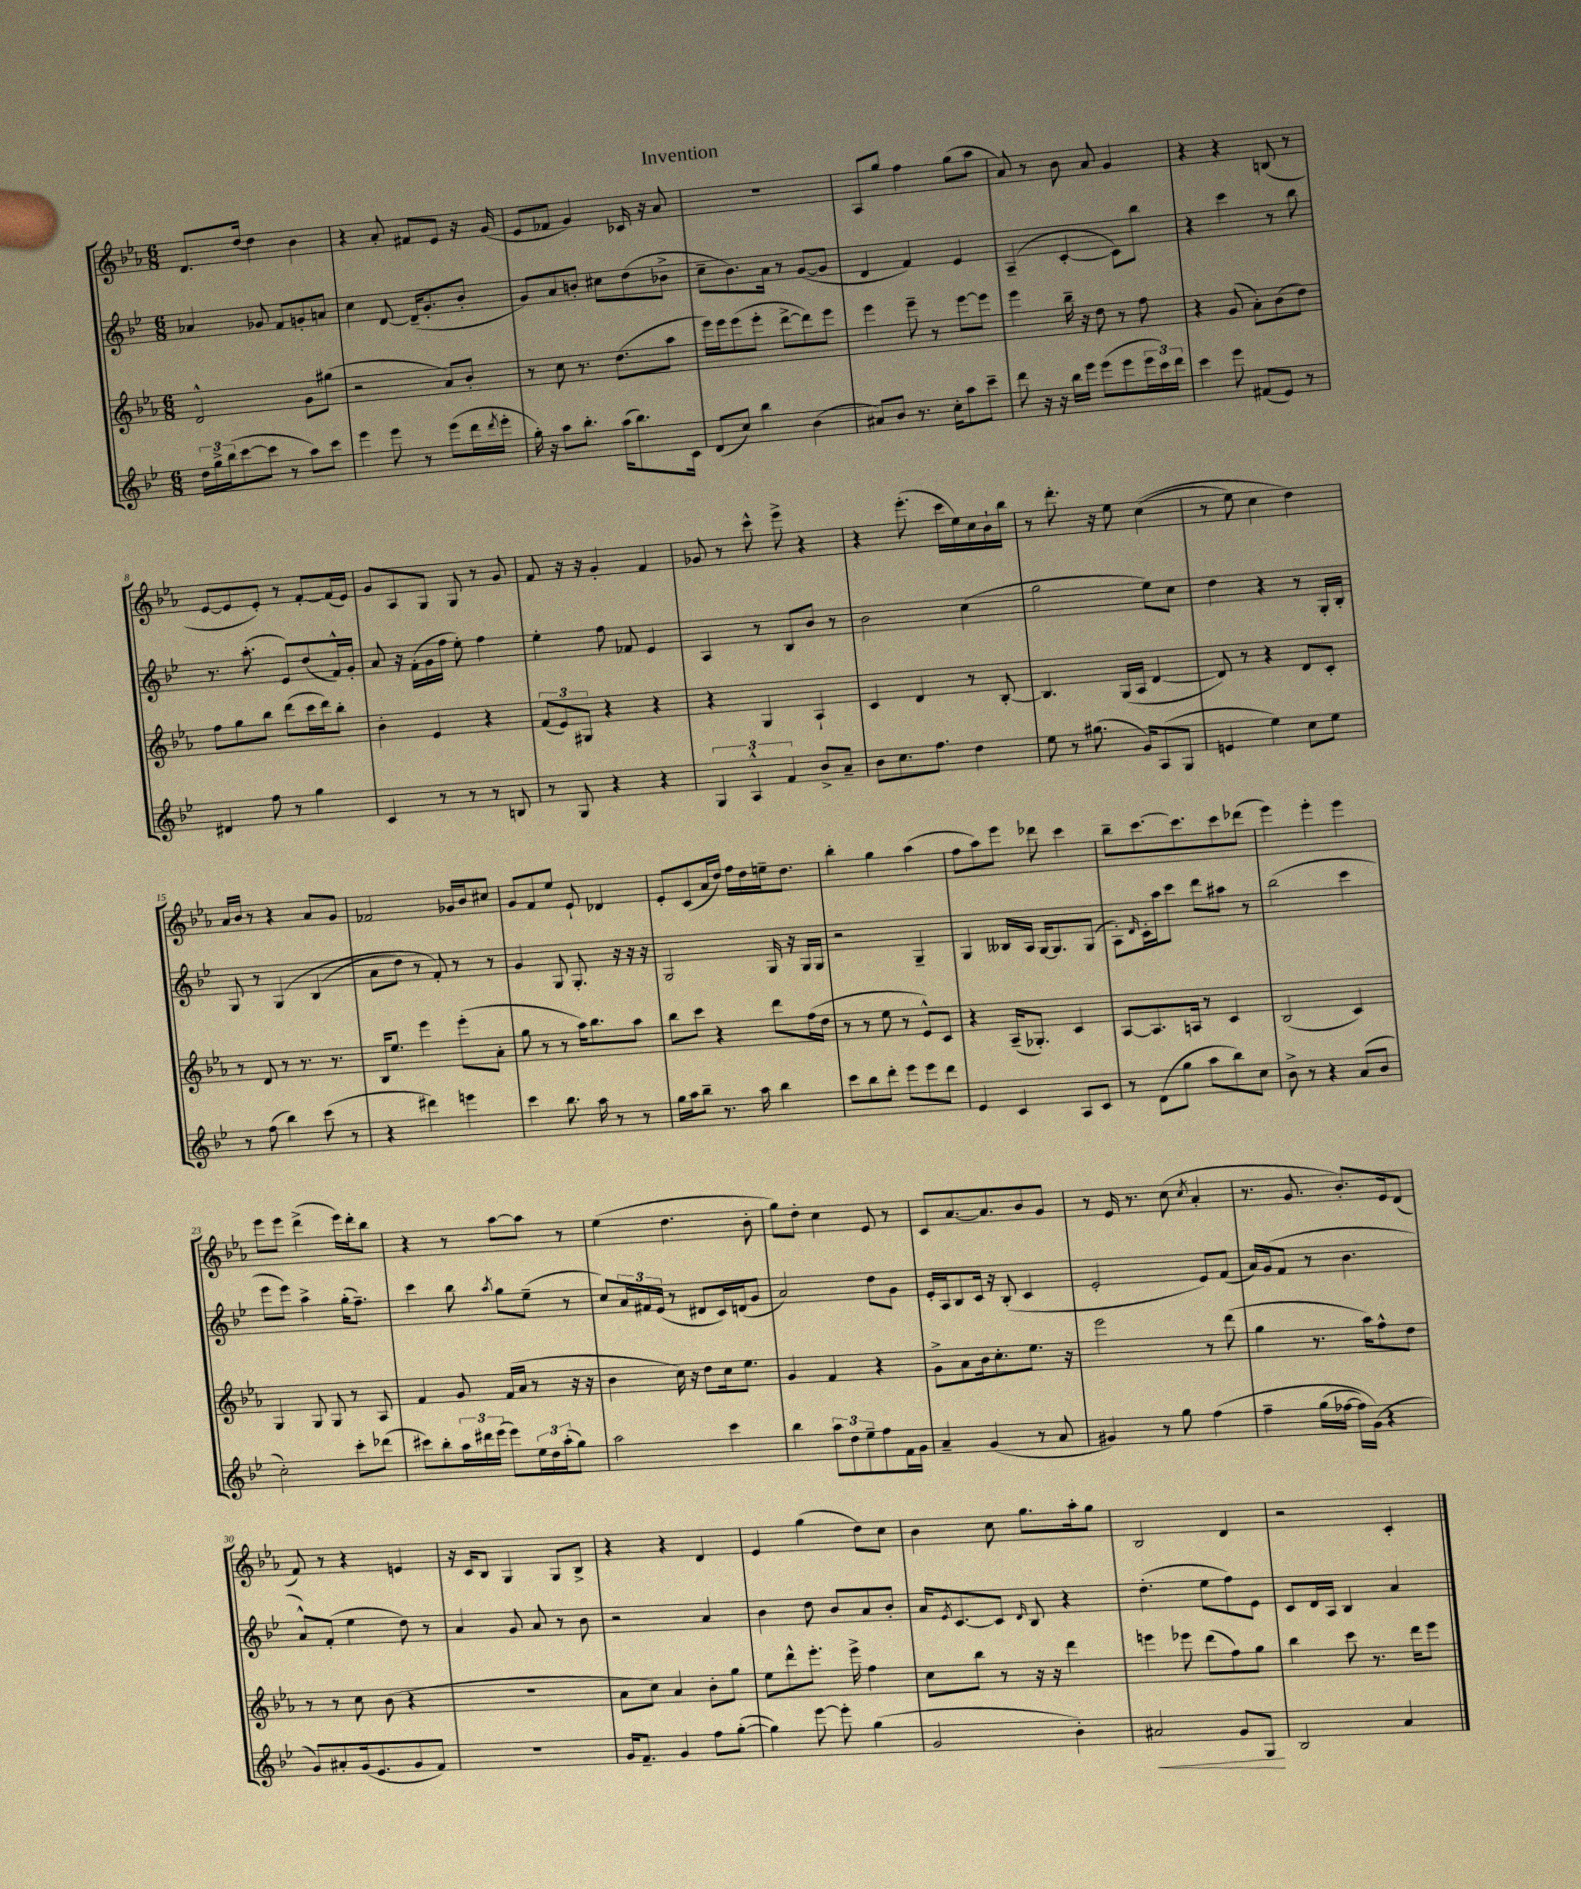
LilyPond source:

\header { title = "Invention" }
<<
\new StaffGroup <<
\new Staff = "s0" {
    \clef treble \key ees \major \numericTimeSignature \time 6/8
    d'8. d''16~ d''4 bes'4 |
    r4 aes'8-. fis'8 ees'8 r16 g'16( |
    ees'8 fes'8 g'4) ces'16 r16 aes'8 |
    R2. |
    aes8 g''8 f''4 g''8( aes''8 |
    aes'8) r8 bes'8 aes'8 g'4 |
    r4 r4 b8( r8 |
    ees'8~ ees'8 ees'8-.) r8 f'8~-. f'16( ees'16) |
    g'8 aes8 g8 g8 r8 g'8 |
    f'8 r16 r16 g'4-. f'4 |
    ges'8 r8 c'''8-^ ees'''8-> r4 |
    r4 ees'''8.-.( c'''16 ees''16) c''16 bes'16-! bes''16 |
    r8 d'''8.-. r16 ees''8 c''4(\( |
    r8 ees''8) c''4 d''4\) |
    aes'16 bes'16 r8 r4 aes'8 g'8 |
    fes'2 ges'16 bes'16 cis''8 |
    g'8 f'8 ees''8 ees'8-! des'4 |
    ees'8-. c'8( aes'16 d''16) f''16 d''16 e''16-- d''8. |
    bes''4-. g''4 aes''4( |
    f''8 aes''8) ees'''8 des'''8 c'''4 |
    bes''8-- c'''8.~ c'''8. c'''8 des'''8( |
    ees'''4) ees'''4-. ees'''4 |
    ees'''8 ees'''8 d'''4->( ees'''16) d'''16-. bes''8 |
    r4 r8 aes''8~ aes''8 r8 |
    ees''4( d''4. bes'8-. |
    g''8) d''8-. c''4 ees'8 r8 |
    c'8 aes'8.~ aes'8. bes'8 g'8 |
    r8 ees'16 r8. c''8( \acciaccatura { c''8 } aes'4-. |
    r8. g'8. bes'8.-.) ees'16 d'8( |
    f'8) r8 r4 e'4 |
    r16 c'16 bes8 g4 g8 bes8-> |
    r4 r4 d'4 |
    ees'4 g''4( d''8) c''8 |
    bes'4 c''8 g''8. aes''16-. g''8 |
    bes2 d'4 |
    r2 c'4-. \bar "|." |
}
\new Staff = "s1" {
    \clef treble \key bes \major \numericTimeSignature \time 6/8
    aes'4 ges'8 f'8 g'8-. a'8 |
    c''4 d'8~ d'16--( g'8.-. bes'8-. |
    g'8) a'8 b'8-. cis''8 d''8( bes'8-> |
    c''8-- bes'8.) a'16 r8 g'8~( g'8 |
    d'4 f'4) ees'4 |
    a4--( c'4~-. c'8) bes''8 |
    r4 c'''4 r8 bes''8 |
    r8. a''8.-.( ees'8) d''8( f'16-^) g'16-. |
    a'8 r16 f'16-.( g'16 f''16 ees''8-.) f''4 |
    ees''4-. f''8 fes'8 ees'4 |
    a4 r8 bes8 bes'8 r8 |
    bes'2 c''4( |
    g''2 ees''8) c''8 |
    d''4 r4 r8 g16-. bes16-. |
    g8 r8 g4\( bes4( |
    a'8 d''8) r8 f'8-.\) r8 r8 |
    g'4 g8 g8.-. r16 r16 r16 |
    g2 g16 r16 g16 g16 |
    r2 g4-- |
    g4 beses16 a16 g16~ g8. g8( |
    a8-.) \grace { d'16 } c'16-. a''16 c'''8 d'''8 ais''8 r8 |
    bes''2( c'''4 |
    ees'''8 ees'''8) a''4-> g''16-.( f''8.--) |
    c'''4 bes''8 \acciaccatura { a''8 } g''8 ees''8--( r8 |
    c''8) \tuplet 3/2 { a'16 fis'16 ees'16( } r8 dis'8 c'16) d'16( g'8 |
    a'2) d''8 g'8 |
    ees'16-. a16 bes8 c'16 r16 bes8-.( c'4 |
    ees'2-. ees'8) f'8( |
    a'16) g'16( f'8 r8 bes'4. |
    a'8-^) f'8-.( ees''4 d''8) r8 |
    a'4 g'8 a'8 r8 bes'8 |
    r2 a'4 |
    bes'4 d''8 bes'8 a'8 bes'8-. |
    a'16 \acciaccatura { ees'8 } c'8.~ c'8 \grace { d'16 } bes8 r4 |
    d''4.-.( ees''8 f''8) ees'8 |
    c'8 d'16 a16 bes4 a'4 \bar "|." |
}
\new Staff = "s2" {
    \clef treble \key ees \major \numericTimeSignature \time 6/8
    d'2-^ g'8 gis''8( |
    r2 aes'8) bes'8-. |
    r8 c''8 r8. d''8.( aes''8 |
    ees'''16) ees'''16 ees'''8( ees'''8-. d'''8~-> d'''8) ees'''8 |
    ees'''4 ees'''8-- r8 ees'''8~ ees'''8 |
    ees'''4 bes''16-- r16 d''8 r8 f''8 |
    r4 g'8( aes'8-.) bes'8( d''8) |
    f''8 g''8 bes''8 d'''8( c'''16 d'''16) bes''8-. |
    bes'4-. ees'4 r4 |
    \tuplet 3/2 { f'8( ees'8) gis8 } r4 r4 |
    r4 g4 aes4-! |
    c'4 d'4 r8 bes8~-. |
    bes4. g16( aes16 d'4~ |
    d'8) r8 r4 d'8 c'8-. |
    r8 d'8 r8 r8. r8. |
    bes16 ees''8. ees'''4 ees'''8-.( aes'8-. |
    g''8 r8 r8 aes''16) bes''8. aes''8 |
    bes''8 c'''8 r4 d'''8 f''16( d''16 |
    r8 r8 ees''8 r8 ees'8-^) c'8 |
    r4 aes16--( ges8.-.) c'4 |
    aes8~ aes8. a16 r8 c'4 |
    bes2( c'4) |
    g4 g8 g8 r8 aes8 |
    f'4 g'8 f'16( aes'16 r8 r16 r16 |
    bes'4 c''16) r16 d''8 c''16 ees''8. |
    g'4 f'4 r4 |
    g'8-> aes'8 bes'16 c''8.-. ees''8. r16 |
    ees'''2 r8 d'''8( |
    g''4 r8. aes''16) f''8-^ d''8 |
    r8 r8 c''8 bes'8( r4 |
    R2. |
    aes'8 c''8) aes'4 bes'8-. g''8 |
    ees''8 d'''8-^ ees'''8.-. ees'''16-> f''4 |
    c''8 bes''8 r8 r16 r16 d'''4 |
    e'''4 ees'''8 d'''8( f''8) g''8 |
    bes''4 c'''8 r8. d'''16 ees'''8 \bar "|." |
}
\new Staff = "s3" {
    \clef treble \key bes \major \numericTimeSignature \time 6/8
    \tuplet 3/2 { d''16 g''16-> bes''16( } c'''8~ c'''8 r8 a''8) c'''8 |
    ees'''4 ees'''8 r8 ees'''8( d'''16 \acciaccatura { d'''8 } ees'''16-. |
    g''16-.) r16 a''8 bes''8.-. a''16( bes''8.) c'16 |
    d'8( c''8) bes''4 bes'4( |
    ais'8) bes'8 r8. c''16-. a''8 c'''8-- |
    d'''8 r16 r16 bes''16 ees'''16 ees'''8( ees'''8 \tuplet 3/2 { ees'''16 c'''16) d'''16 } |
    c'''4 ees'''8 fis'8( ees'8) r8 |
    dis'4 f''8 r8 g''4 |
    c'4 r8 r8 r8 b8 |
    r8 g8 r4 r4 |
    \tuplet 3/2 { g4 a4-^ f'4 } bes'8-> a'8-- |
    bes'8 c''8. f''8. d''4 |
    ees''8 r8 gis''8.( g'16) a8( g8 |
    e'4 ees''4) c''8 ees''8 |
    r8 f''8( bes''4) c'''8( r8 |
    r4 dis'''4) e'''4 |
    c'''4 bes''8. a''16 r8 r8 |
    g''16 a''16 bes''8-- r8. a''16 bes''4 |
    c'''8 bes''8 d'''8-. ees'''8 ees'''8 d'''8 |
    ees'4 c'4 a8 c'8 |
    r8 d'8( g''8 a''8 bes''8) c''8 |
    bes'8-> r8 r4 a'8( bes'8 |
    c''2-.) c'''8-. des'''8( |
    cis'''8) bes''8-. \tuplet 3/2 { a''16 dis'''16 ees'''16( } ees'''8) \tuplet 3/2 { ees''16 d''16 a''16-.( } g''8) |
    a''2 c'''4 |
    bes''4 \tuplet 3/2 { a''8 d''8 ees''8-- } f''8 f'16 g'16 |
    a'4-- g'4( r8 a'8 |
    gis'4) r8 g''8 f''4\( |
    f''4-- g''16( fes''16~ fes''16) g'16(\) r4 |
    g'8) ais'8-. g'16( ees'8. g'8 f'8) |
    R2. |
    g'16 f'8.-- g'4 f''8 g''8~-.( |
    g''4) ees'''8~ ees'''8-. g''4( |
    g'2 bes'4-.) |
    ais'2\< g'8 g8\! |
    bes2 a'4 \bar "|." |
}
>>
>>
